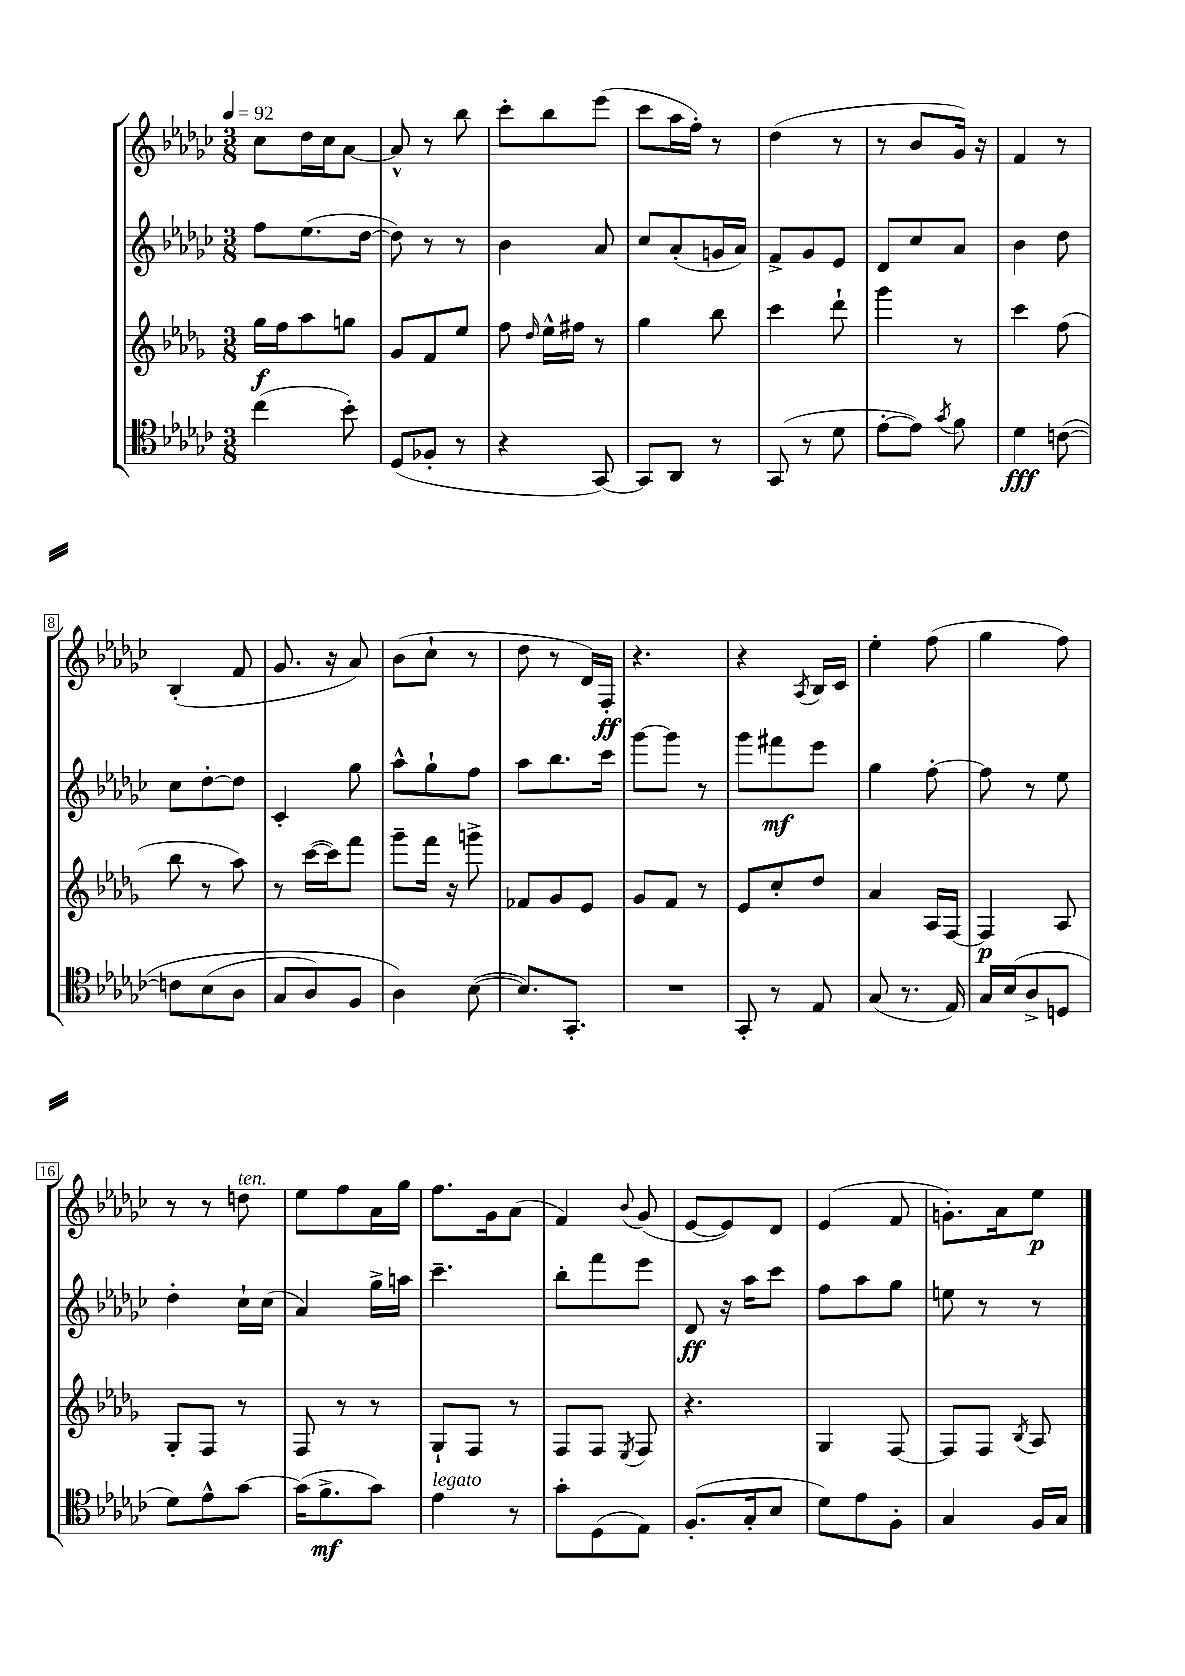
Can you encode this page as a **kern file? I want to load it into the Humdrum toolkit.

**kern	**kern	**kern	**kern
*staff4	*staff3	*staff2	*staff1
*clefC4	*clefG2	*clefG2	*clefG2
*k[b-e-a-d-g-c-]	*k[b-e-a-d-g-]	*k[b-e-a-d-g-c-]	*k[b-e-a-d-g-c-]
*M3/8	*M3/8	*M3/8	*M3/8
*MM92	*MM92	*MM92	*MM92
(4cc-\	16gg-\LL	8ff\L	8cc-\L
.	16ff\J	.	.
.	8aa-\	(8.ee-\	16dd-\L
.	.	.	16cc-\J
8b-'\)	8gg\J	.	[8a-\J
.	.	[16dd-\Jk	.
=	=	=	=
(8D-/L	8g-/L	8dd-\])	8a-^^/]
8F-'/J	8f/	8r	8r
8r	8ee-/J	8r	8bb-\
=	=	=	=
4r	8ff\	4b-\	8ccc-'\L
.	16qqdd-/	.	.
.	16ee-^^\LL	.	8bb-\
.	16ff#\JJ	.	.
[8GG-/)	8r	8a-/	(8eee-\J
=	=	=	=
8GG-/]L	4gg-\	8cc-/L	8ccc-\L
8AA-/J	.	(8a-'/	16aa-\L
.	.	.	16ff'\JJ)
8r	8bb-\	16g/L	8r
.	.	16a-/JJ)	.
=	=	=	=
(8GG-/	4ccc\	8f^/L	(4dd-\
8r	.	8g-/	.
8d-\	8ddd-`\	8e-/J	8r
=	=	=	=
[8e-'\L	4ggg-\	8d-/L	8r
8e-\]J)	.	8cc-/	8b-/L
8qg-/	.	.	.
8f\	8r	8a-/J	16g-/Jk)
.	.	.	16r
=	=	=	=
4d-\	4ccc\	4b-\	4f/
&([8c\	(8ff\	8dd-\	8r
=	=	=	=
8c\]L	8bb-\	8cc-\L	(4B-'/
(8B-\	8r	[8dd-'\	.
8A-\J	8aa-\)	8dd-\]J	8f/
=	=	=	=
8G-/L	8r	4c-'/	8.g-/
8A-/)	([16ccc\LL	.	.
.	16ccc\]J)	.	16r
8F/J	8fff\J	8gg-\	8a-/)
=	=	=	=
4A-\&)	8ggg-~\L	8aa-^^\L	(8b-\L
.	16fff\Jk	8gg-`\	8cc-`\J
.	16r	.	.
([8B-\	8ggg^\	8ff\J	8r
=	=	=	=
8.B-/]L)	8f-/L	8aa-\L	8dd-\
.	8g-/	8.bb-\	8r
8.GG-'/J	.	.	.
.	8e-/J	.	16d-/LL)
.	.	16ccc-\Jk	16F'/JJ
=	=	=	=
4.r	8g-/L	[8ggg-\L	4.r
.	8f/J	8ggg-\]J	.
.	8r	8r	.
=	=	=	=
8GG-'/	8e-/L	8ggg-\L	4r
8r	8cc'/	8fff#\	.
.	.	.	8qA-/
8E-/	8dd-/J	8eee-\J	16B-/LL
.	.	.	16c-/JJ
=	=	=	=
(8G-/	4a-/	4gg-\	4ee-'\
8.r	.	.	.
.	16A-/LL	[8ff'\	(8ff\
16E-/)	[16F/JJ	.	.
=	=	=	=
16G-/LL	4F/]	8ff\]	4gg-\
(16B-/J	.	.	.
8A-^/	.	8r	.
8D/J	8A-/	8ee-\	8ff\)
=	=	=	=
8d-\L)	8G-'/L	4dd-'\	8r
8e-^^\	8F/J	.	8r
[8g-\J	8r	16cc-`\LL	8dd\
.	.	(16cc-\JJ	.
=	=	=	=
(16g-\]LK	8F/	4a-/)	8ee-\L
8.f^\	.	.	.
.	8r	.	8ff\
8g-\J)	8r	16gg-^\LL	16a-\L
.	.	16aa\JJ	16gg-\JJ
=	=	=	=
4e-\	8G-`/L	4.ccc-~\	8.ff\L
.	8F/J	.	.
.	.	.	16g-\k
8r	8r	.	(8a-\J
=	=	=	=
8g-'\L	8F/L	8bb-'\L	4f/)
(8D-\	8F/J	8fff\	.
.	8qE-/	.	8qqb-/
8E-\J)	8F/	8eee-\J	(8g-/
=	=	=	=
(8.F'/L	4.r	8d-/	[8e-/L
.	.	16r	8e-/])
16G-'/k	.	16aa-\LK	.
8B-/J	.	8ccc-\J	8d-/J
=	=	=	=
8d-\L)	4G-/	8ff\L	(4e-/
8e-\	.	8aa-\	.
8F'\J	[8F/	8gg-\J	8f/
=	=	=	=
4G-/	8F/]L	8ee\	8.g'\L)
.	8F/J	8r	.
.	.	.	16a-\k
.	8qB-/	.	.
16F/LL	8A-/	8r	8ee-\J
16G-/JJ	.	.	.
==	==	==	==
*-	*-	*-	*-
